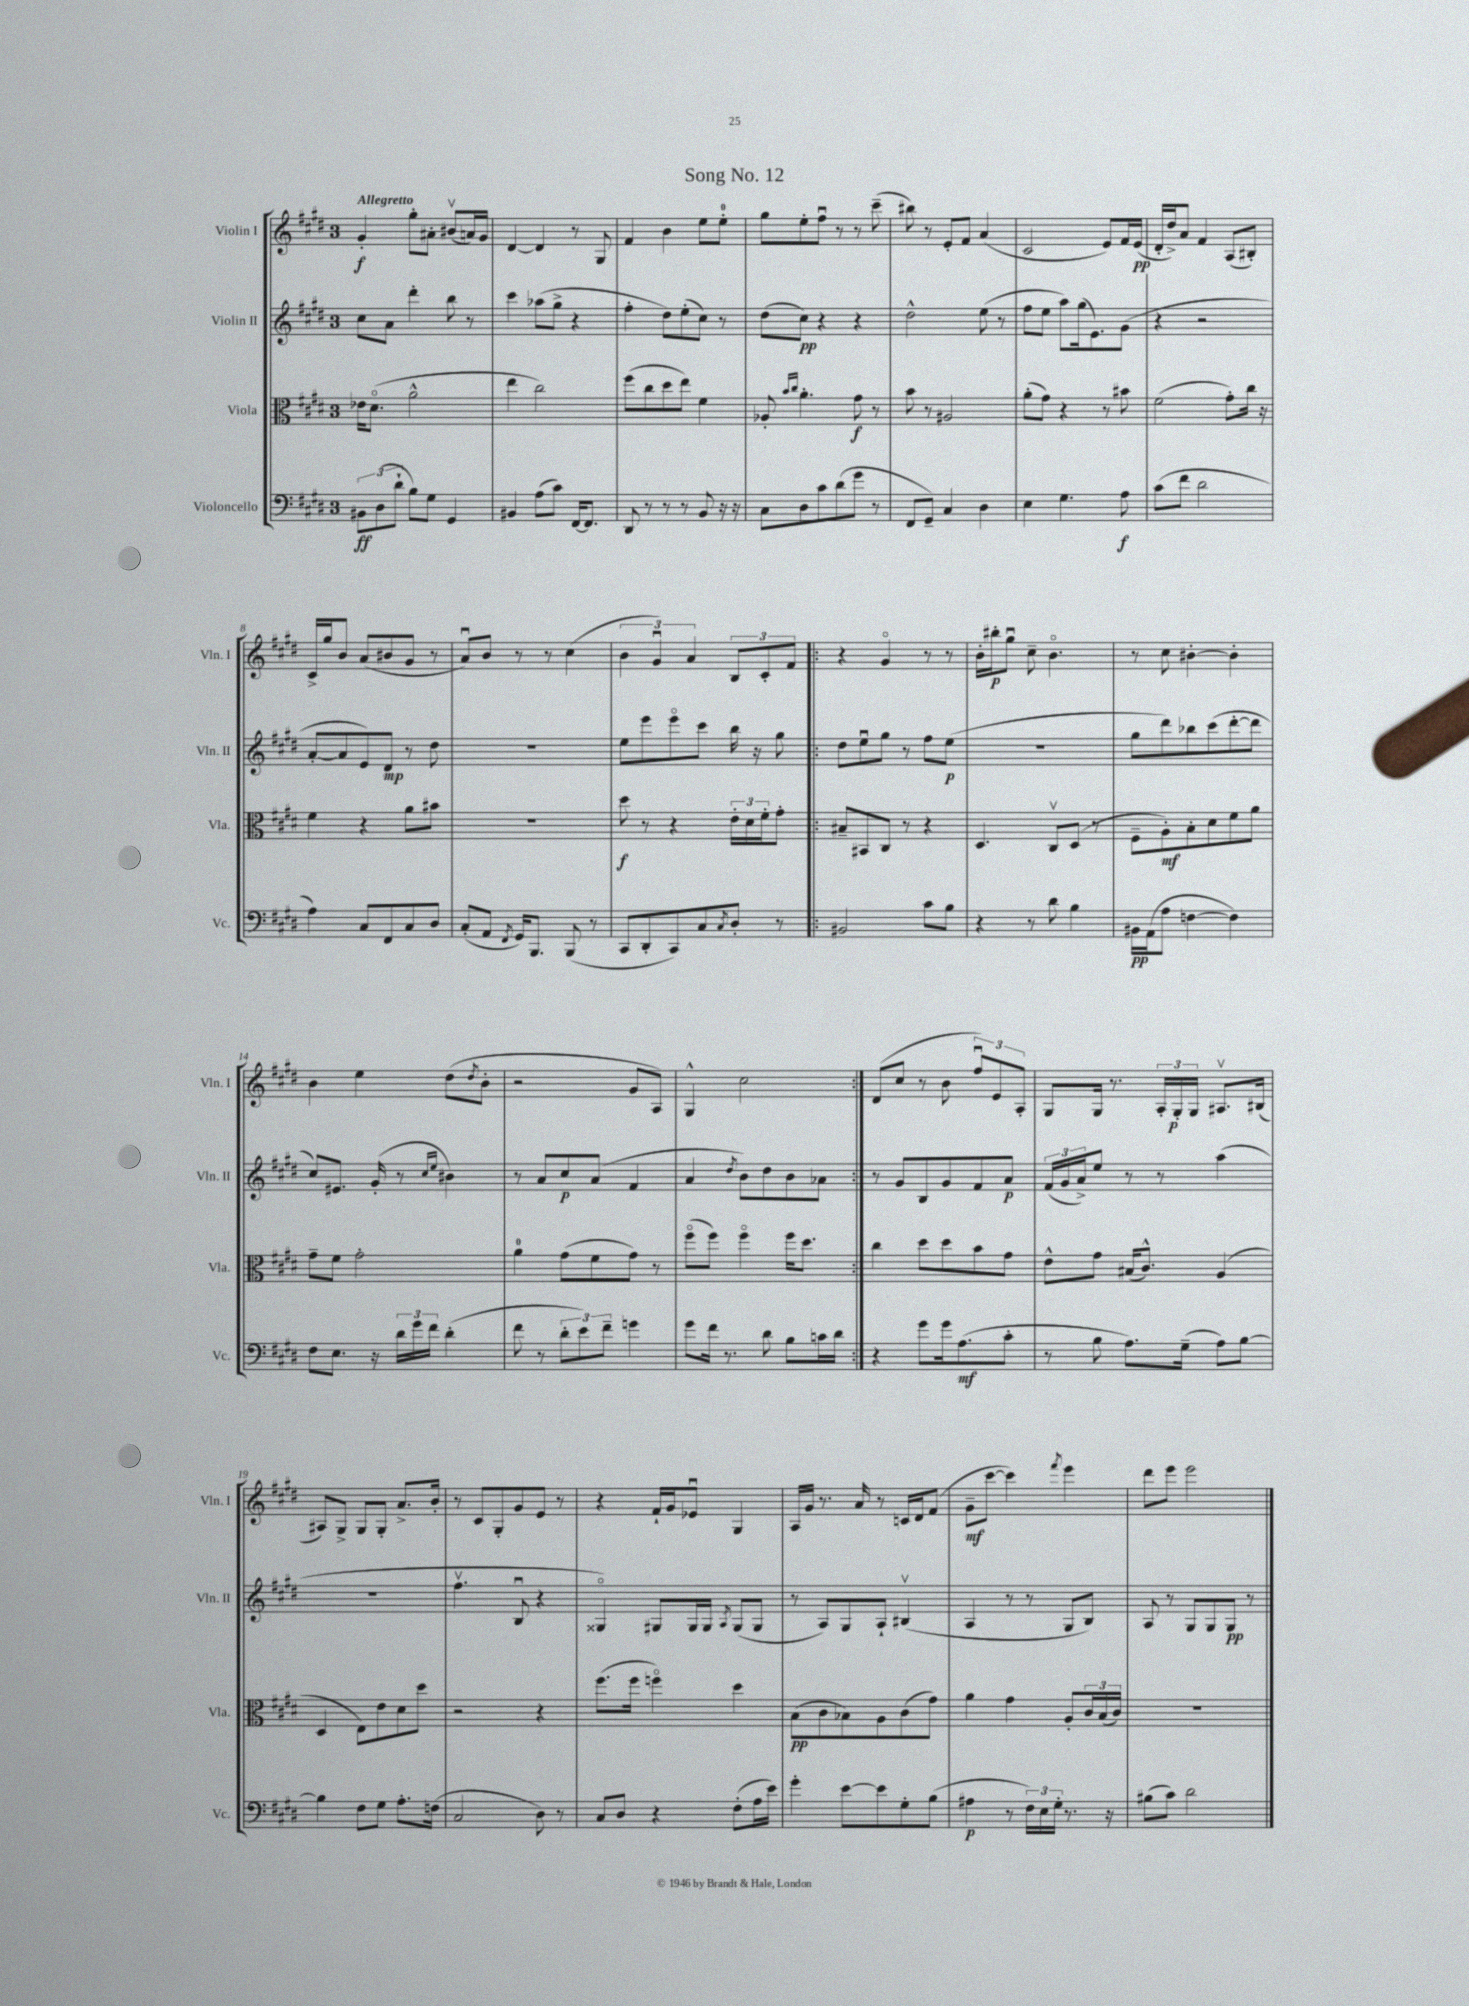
\header { title = "Song No. 12" }
<<
\new StaffGroup <<
\new Staff = "s0" \with { instrumentName = "Violin I" shortInstrumentName = "Vln. I" } {
    \clef treble \key e \major \once \override Staff.TimeSignature.style = #'single-digit \time 3/4 \tempo "Allegretto"
    gis'4-.\f gis''8-. ais'8-. bis'8\upbow( a'16) gis'16 |
    dis'4~ dis'4 r8 gis8 |
    fis'4 b'4 e''8 e''8-0-. |
    gis''8 e''8-. fis''8\downbow r8 r8 cis'''8--( |
    bis''8) r8 e'8-. fis'8 a'4( |
    cis'2 e'8) fis'16 e'16\pp( |
    dis'16-. dis''16->) a'8 fis'4 a8( bis8-.) |
    cis'16-> gis''16 b'8 a'8( bis'8 gis'8 r8 |
    a'8\downbow) b'8 r8 r8 cis''4( |
    \tuplet 3/2 { b'4 gis'4\downbow) a'4 } \tuplet 3/2 { b8 cis'8-. fis'8 } |
    \repeat volta 2 { r4 gis'4\flageolet r8 r8 |
    b'16-. bis''16-.\p gis''8\downbow cis''8-- b'4.\flageolet |
    r8 cis''8 bis'4~-. bis'4-. |
    b'4 e''4 dis''8( \acciaccatura { dis''8 } b'8-. |
    r2 gis'8 a8) |
    gis4-^ cis''2 | }
    dis'8( cis''8 r8 b'8 \tuplet 3/2 { fis''8\downbow) e'8 a8-. } |
    gis8 gis16 r8. \tuplet 3/2 { a16-. gis16-.\p gis16 } ais8.\upbow bis16( |
    ais8) gis8-> gis8 gis8-. a'8.-> b'16-. |
    r8 cis'8 gis8-. gis'8 e'8 r8 |
    r4 fis'16-! gis'16 ees'8\downbow gis4 |
    a16 gis'16 r8. a'16 r8 c'16 dis'16 fis'8( |
    gis'8--\mf cis'''8~ cis'''4) \acciaccatura { fis'''8 } e'''4 |
    dis'''8 e'''8 e'''2 \bar "|." |
}
\new Staff = "s1" \with { instrumentName = "Violin II" shortInstrumentName = "Vln. II" } {
    \clef treble \key e \major \once \override Staff.TimeSignature.style = #'single-digit \time 3/4
    cis''8 a'8 dis'''4-. b''8 r8 |
    cis'''4 aes''8( gis''8-> r4 |
    fis''4-. dis''8) e''8-.( cis''8) r8 |
    dis''8( cis''8\pp) r4 r4 |
    dis''2-^ e''8( r8 |
    fis''8 e''8 a''8) gis''16( e'8.) gis'8( |
    r4 r2 |
    a'8~-. a'8 e'8) dis'8\mp r8 dis''8 |
    R2. |
    e''8 e'''8 e'''8\flageolet cis'''8 b''16 r16 gis''8 |
    \repeat volta 2 { dis''8 e''8\downbow gis''8 r8 fis''8 e''8\p( |
    R2. |
    gis''8 dis'''8) bes''8 cis'''8( dis'''8~-. dis'''8 |
    cis''8) eis'8. gis'16-.( r8 \grace { cis''16 e''16 } bis'4) |
    r8 a'8 cis''8\p a'8( fis'4 |
    a'4 \acciaccatura { dis''8 } b'8) dis''8 b'8 aes'8 | }
    r8 gis'8 b8 gis'8 fis'8 a'8\p |
    \tuplet 3/2 { fis'16( gis'16 a'16->) } e''8 r8 r8 a''4( |
    R2. |
    fis''4.\upbow b8\downbow r4 |
    gisis4\flageolet) gis8 gis16 gis16 \acciaccatura { a8 } gis8( gis8 |
    r8 a8) gis8 a8-! bis4\upbow( |
    a4 r8 r8 gis8 b8) |
    a8 r8 gis8 gis8 gis8\pp r8 \bar "|." |
}
\new Staff = "s2" \with { instrumentName = "Viola" shortInstrumentName = "Vla." } {
    \clef alto \key e \major \once \override Staff.TimeSignature.style = #'single-digit \time 3/4
    ees'16 dis'8.\flageolet( a'2-^ |
    e''4 cis''2) |
    fis''8( cis''8 dis''8 e''8) fis'4 |
    aes8-. \grace { b'16 cis''16 } a'4.-. gis'8\f r8 |
    b'8 r8 ais2 |
    a'8-.( gis'8) r4 r8 bis'8 |
    fis'2( gis'8-.) cis''16 r16 |
    fis'4 r4 a'8 bis'8 |
    R2. |
    dis''8\f r8 r4 \tuplet 3/2 { e'16-. dis'16 fis'16-. } gis'8-. |
    \repeat volta 2 { bis8-- bis,8 cis8 r8 r4 |
    dis4. cis8\upbow dis8( r8 |
    fis8-- a8-.\mf) b8-. dis'8 fis'8 a'8 |
    gis'8-- fis'8 gis'2-. |
    a'4-0 gis'8( fis'8 gis'8) r8 |
    fis''8\flageolet( fis''8) fis''4\flageolet fis''16 dis''8. | }
    cis''4 dis''8 dis''8 b'8 gis'8 |
    e'8-^ gis'8 bis16( cis'8.-^) a4( |
    dis4 e8) e'8 dis'8 dis''8 |
    r2 r4 |
    fis''8.( fis''16 f''4\flageolet) dis''4 |
    b8\pp( cis'8 bes8) a8 cis'8( gis'8) |
    a'4 gis'4 a8-. \tuplet 3/2 { cis'16 b16( cis'16) } |
    R2. \bar "|." |
}
\new Staff = "s3" \with { instrumentName = "Violoncello" shortInstrumentName = "Vc." } {
    \clef bass \key e \major \once \override Staff.TimeSignature.style = #'single-digit \time 3/4
    \tuplet 3/2 { bis,8\ff dis8( dis'8-! } b8) gis8 gis,4 |
    bis,4 a8( cis'8) fis,16~ fis,8. |
    dis,8 r8 r8 r8 b,8 r16 r16 |
    cis8 dis8 cis'8 dis'8( gis'8 r8 |
    fis,8 gis,8--) cis4 dis4 |
    e4 gis4. a8\f |
    cis'8( fis'8 dis'2 |
    a4) cis8 fis,8 cis8 dis8 |
    cis8-.( a,8 \acciaccatura { fis,8 } gis,16) b,,8. b,,8( r8 |
    cis,8 dis,8-. cis,8) cis8 \acciaccatura { cis8 } dis8-. r8 |
    \repeat volta 2 { bis,2 cis'8 b8 |
    r4 r8 dis'8 b4 |
    bis,16\pp a,16( a8 f4~ f4) |
    fis8 e8. r16 \tuplet 3/2 { dis'16 gis'16 fis'16 } dis'4-.( |
    fis'8 r8 \tuplet 3/2 { dis'8-. e'8) fis'8-- } g'4 |
    gis'8 fis'16 r8. dis'8 b8 c'16 dis'16 | }
    r4 gis'8 gis'16 a8.\mf( cis'8-. |
    r8 b8 a8.) gis16--( a8) b8~ |
    b4 fis8 gis8 a8.-. f16( |
    cis2 dis8) r8 |
    cis8 dis8 r4 fis8-.( a16 e'16) |
    gis'4-. e'8~ e'8 gis8-. b8( |
    ais4\p r8 \tuplet 3/2 { fis16) e16 gis16-. } r8. r16 |
    bis8( cis'8) dis'2 \bar "|." |
}
>>
>>
